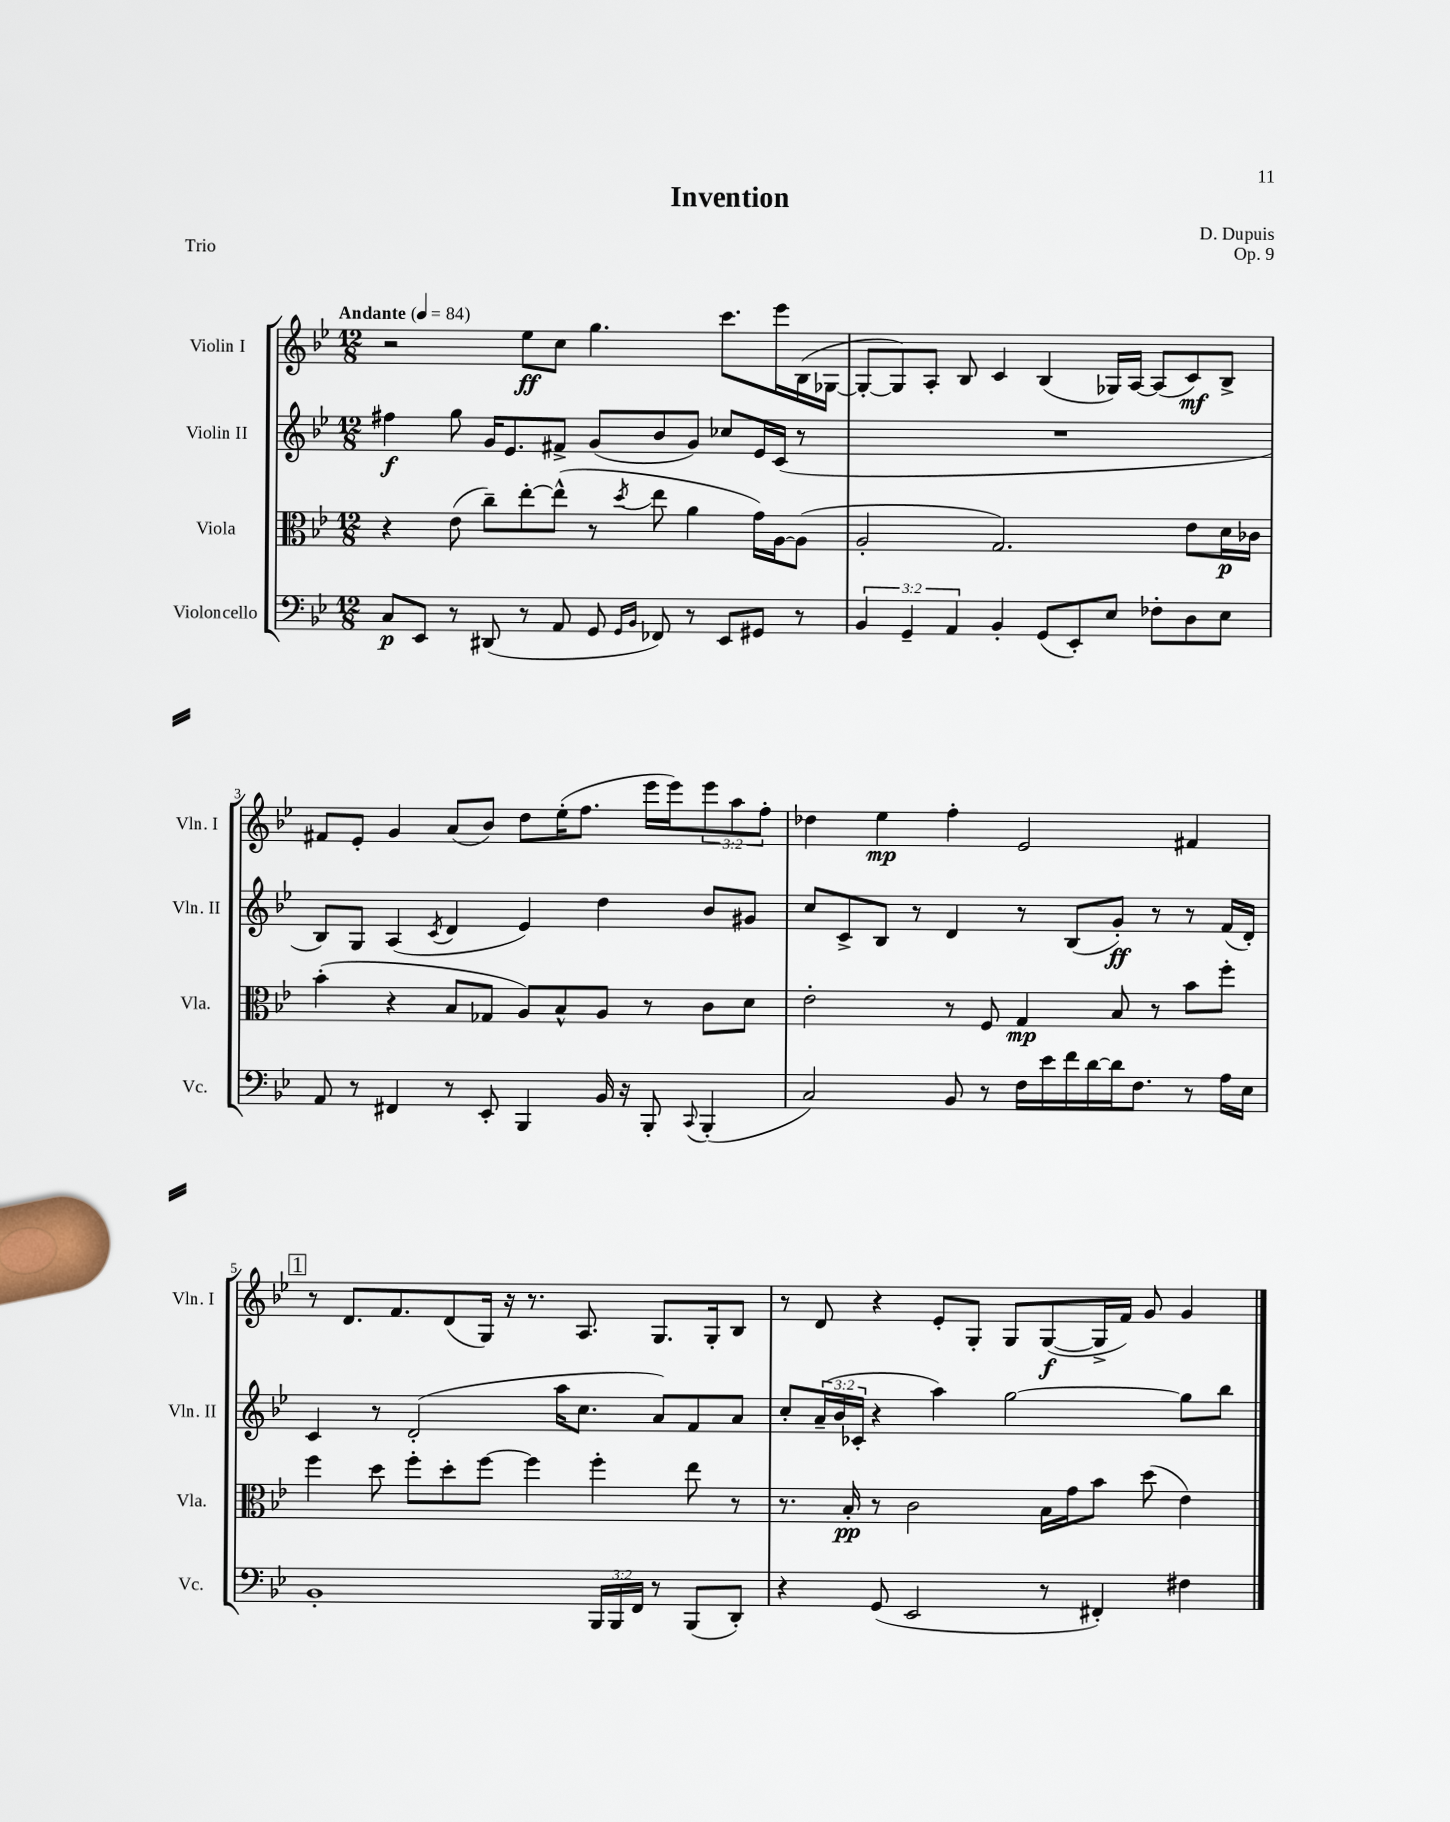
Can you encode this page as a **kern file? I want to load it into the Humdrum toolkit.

**kern	**kern	**kern	**kern
*staff4	*staff3	*staff2	*staff1
*clefF4	*clefC3	*clefG2	*clefG2
*k[b-e-]	*k[b-e-]	*k[b-e-]	*k[b-e-]
*M12/8	*M12/8	*M12/8	*M12/8
*MM84	*MM84	*MM84	*MM84
8C	4r	4ff#	2r
8EE-	.	.	.
8r	(8e-	8gg	.
(8DD#	8cc~)	16g	.
.	.	8.e-	.
8r	[8ee-'	.	8ee-
8AA	(8ee-^^]	8f#^	8cc
8GG	8r	(8g	4.gg
16qqGG	.	.	.
16qqBB-	8qdd	.	.
8FF-)	8ee-	8b-	.
8r	4a	8g)	.
8EE-	.	8cc-	8.ccc
8GG#	16g)	16e-	.
.	[16A	(16c	16eee-
8r	(8A]	8r	(16B-
.	.	.	[16G-
=	=	=	=
6BB-	2A'	1.r	8G-'_
.	.	.	8G-])
6GG~	.	.	.
.	.	.	8A'
6AA	.	.	.
.	.	.	8B-
4BB-'	2.G)	.	4c
(8GG	.	.	(4B-
8EE-')	.	.	.
8E-	.	.	16G-)
.	.	.	[16A
8F-'	.	.	(8A]
8D	8e-	.	8c)
8E-	16d	.	8B-^
.	16c-	.	.
=	=	=	=
8AA	(4b-'	8B-)	8f#
8r	.	8G	8e-'
4FF#	4r	(4A	4g
.	.	8qc	.
8r	8B-	4d	(8a
8EE-'	8G-	.	8b-)
4BBB-	8A)	4e-)	8dd
.	8B-^^	.	(16ee-'
.	.	.	8.ff
16BB-	8A	4dd	.
16r	.	.	.
8BBB-'	8r	.	16eee-
.	.	.	16eee-)
8qqCC	.	.	.
(4BBB-'	8c	8b-	12eee-
.	.	.	12aa
.	8d	8g#	.
.	.	.	12ff'
=	=	=	=
2C)	2e-'	8cc	4dd-
.	.	8c^	.
.	.	8B-	4ee-
.	.	8r	.
8BB-	8r	4d	4ff'
8r	8F	.	.
16F	4G	8r	2e-
16e-	.	.	.
16f	.	(8B-	.
[16d	.	.	.
16d]	8B-	8g')	.
8.F	.	.	.
.	8r	8r	.
8r	8b-	8r	4f#
16A	8ff'	(16f	.
16E-	.	16d')	.
=	=	=	=
1BB-'	4ff	4c	8r
.	.	.	8.d
.	8dd	8r	.
.	.	.	8.f
.	8ff'	(2d'	.
.	8dd'	.	(8d
.	[8ff	.	16G)
.	.	.	16r
.	4ff]	.	8.r
.	.	16aa	.
.	.	8.cc	8.A
24BBB-	4ff'	.	.
24BBB-	.	.	.
24FF	.	.	.
8r	.	8a)	8.G
(8BBB-	8ee-	8f	.
.	.	.	16G'
8DD')	8r	8a	8B-
=	=	=	=
4r	8.r	8cc'	8r
.	.	(24a~	8d
.	.	24b-	.
.	16B-'	.	.
.	.	24c-'	.
(8GG	8r	4r	4r
2EE-	2c	.	.
.	.	4aa)	8e-'
.	.	.	8G'
.	.	[2gg	8G
8r	16B-	.	([8G
.	16g	.	.
4FF#')	8b-	.	16G^]
.	.	.	16f)
.	(8dd	.	8g
4F#	4e-)	8gg]	4g
.	.	8bb-	.
==	==	==	==
*-	*-	*-	*-
